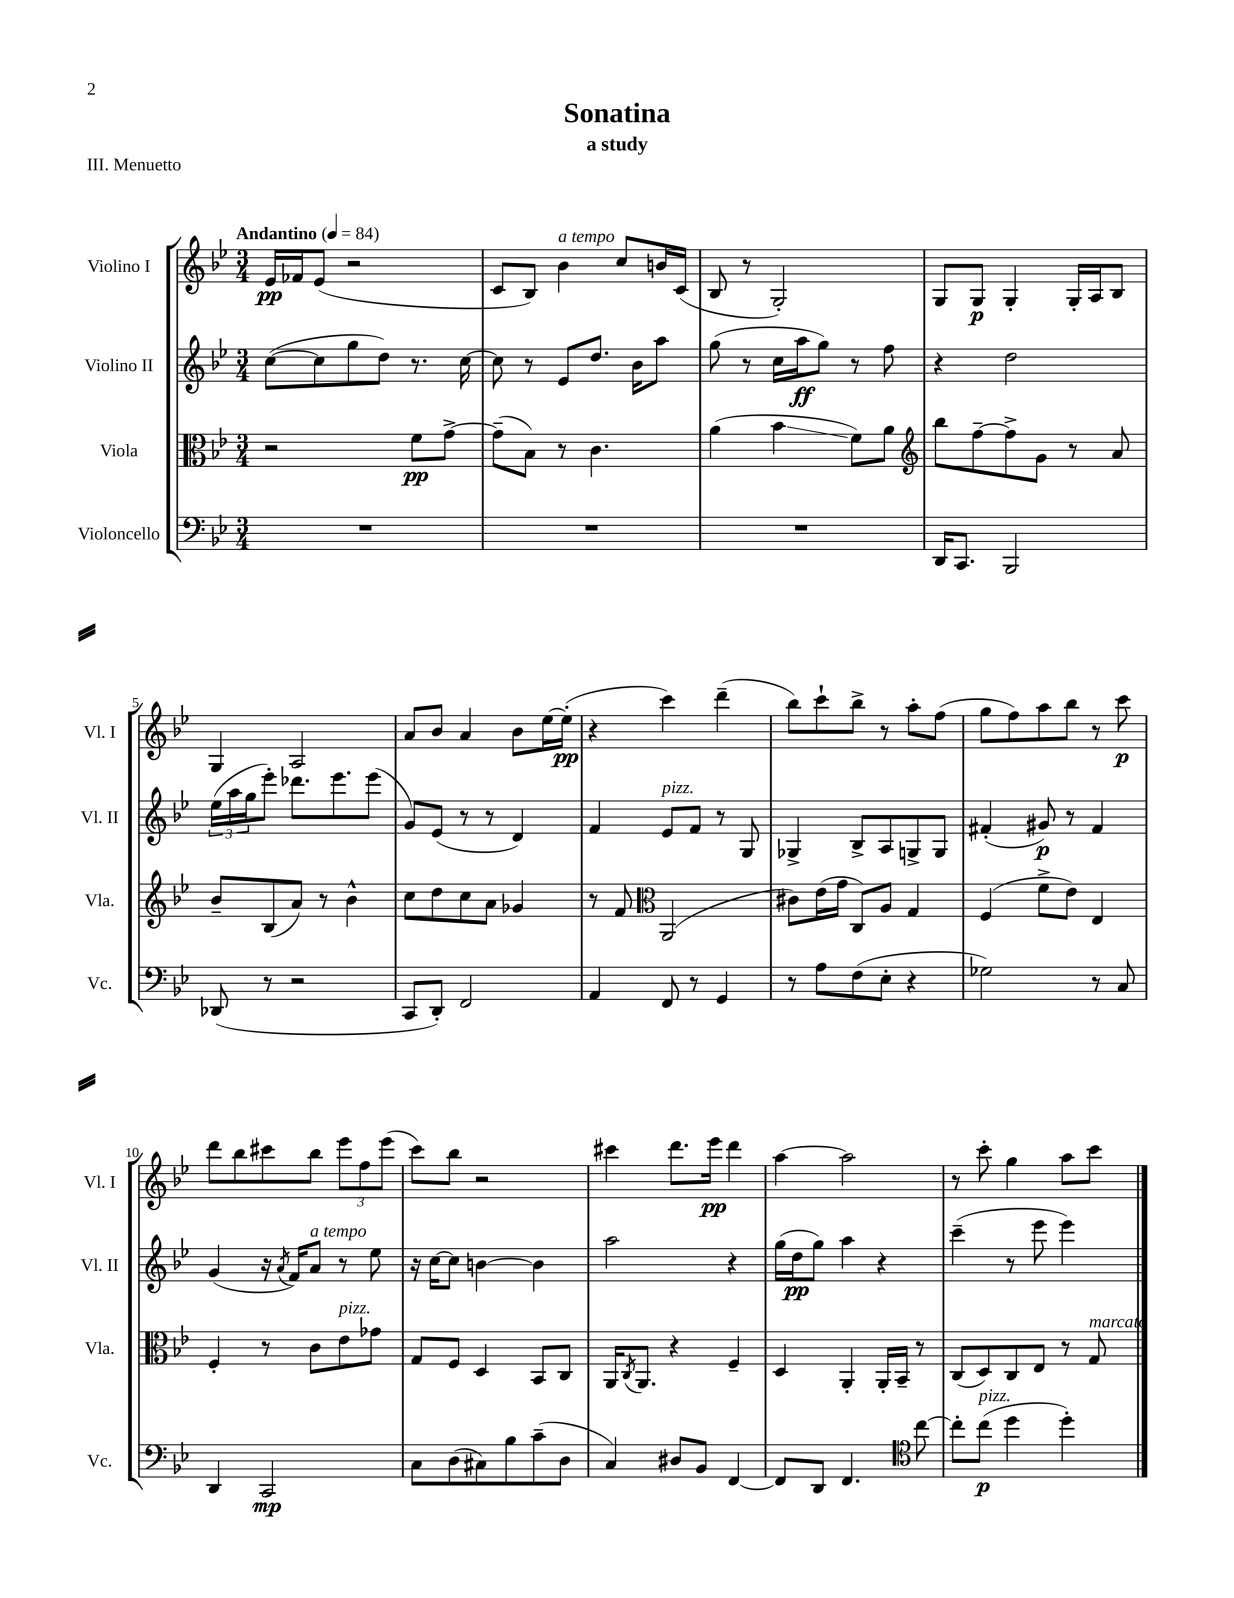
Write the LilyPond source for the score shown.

\header { title = "Sonatina" subtitle = "a study" piece = "III. Menuetto" }
<<
\new StaffGroup <<
\new Staff = "s0" \with { instrumentName = "Violino I" shortInstrumentName = "Vl. I" } {
    \clef treble \key bes \major \numericTimeSignature \time 3/4 \tempo "Andantino" 4 = 84
    ees'16\pp fes'16 ees'8( r2 |
    c'8 bes8) bes'4^\markup { \italic "a tempo" } c''8 b'16 c'16( |
    bes8 r8 g2-.) |
    g8 g8\p g4-. g16-. a16 bes8 |
    g4 a2 |
    a'8 bes'8 a'4 bes'8 ees''16~ ees''16-.\pp( |
    r4 c'''4) d'''4--( |
    bes''8) c'''8-! bes''8-> r8 a''8-. f''8( |
    g''8 f''8) a''8 bes''8 r8 c'''8\p |
    d'''8 bes''8 cis'''8 bes''8 \tuplet 3/2 { ees'''8 f''8 ees'''8( } |
    c'''8) bes''8 r2 |
    cis'''4 d'''8. ees'''16\pp d'''4 |
    a''4~ a''2 |
    r8 c'''8-. g''4 a''8 c'''8 \bar "|." |
}
\new Staff = "s1" \with { instrumentName = "Violino II" shortInstrumentName = "Vl. II" } {
    \clef treble \key bes \major \numericTimeSignature \time 3/4
    c''8~( c''8 g''8 d''8) r8. c''16~ |
    c''8 r8 ees'8 d''8. bes'16 a''8 |
    g''8( r8 c''16 a''16\ff g''8) r8 f''8 |
    r4 d''2 |
    \tuplet 3/2 { ees''16( a''16 g''16 } ees'''8-.) des'''8. ees'''8. ees'''8( |
    g'8) ees'8( r8 r8 d'4) |
    f'4 ees'8^\markup { \italic "pizz." } f'8 r8 g8 |
    ges4-> bes8-> a8 g8-> g8 |
    fis'4-.( gis'8\p) r8 fis'4 |
    g'4( r16 \acciaccatura { a'8 } f'16) a'8^\markup { \italic "a tempo" } r8 ees''8 |
    r16 c''16~ c''8 b'4~ b'4 |
    a''2 r4 |
    g''16( d''16\pp g''8) a''4 r4 |
    c'''4--( r8 ees'''8 ees'''4) \bar "|." |
}
\new Staff = "s2" \with { instrumentName = "Viola" shortInstrumentName = "Vla." } {
    \clef alto \key bes \major \numericTimeSignature \time 3/4
    r2 f'8\pp g'8~-> |
    g'8--( bes8) r8 c'4. |
    a'4( bes'4\glissando f'8) a'8 |
    \clef treble bes''8 f''8~-- f''8-> g'8 r8 a'8 |
    bes'8-- bes8( a'8) r8 bes'4-^ |
    c''8 d''8 c''8 a'8 ges'4 |
    r8 f'8 \clef alto a,2( |
    cis'8) ees'16( g'16 c8) a8 g4 |
    f4( f'8-> ees'8) ees4 |
    f4-. r8 c'8 ees'8^\markup { \italic "pizz." } ges'8 |
    g8 f8 d4 bes,8 c8 |
    a,16 \acciaccatura { c8 } a,8. r4 f4-- |
    d4 a,4-. a,16-. bes,16-- r8 |
    c8( d8) c8 ees8 r8 g8^\markup { \italic "marcato" } \bar "|." |
}
\new Staff = "s3" \with { instrumentName = "Violoncello" shortInstrumentName = "Vc." } {
    \clef bass \key bes \major \numericTimeSignature \time 3/4
    R2. |
    R2. |
    R2. |
    d,16 c,8. bes,,2 |
    des,8( r8 r2 |
    c,8 d,8-.) f,2 |
    a,4 f,8 r8 g,4 |
    r8 a8 f8( ees8-. r4 |
    ges2) r8 c8 |
    d,4 c,2\mp |
    c8 d8( cis8) bes8 c'8--( d8 |
    c4) dis8 bes,8 f,4~ |
    f,8 d,8 f,4. \clef tenor c''8~ |
    c''8-. c''8\p^\markup { \italic "pizz." }( d''4 d''4-.) \bar "|." |
}
>>
>>
